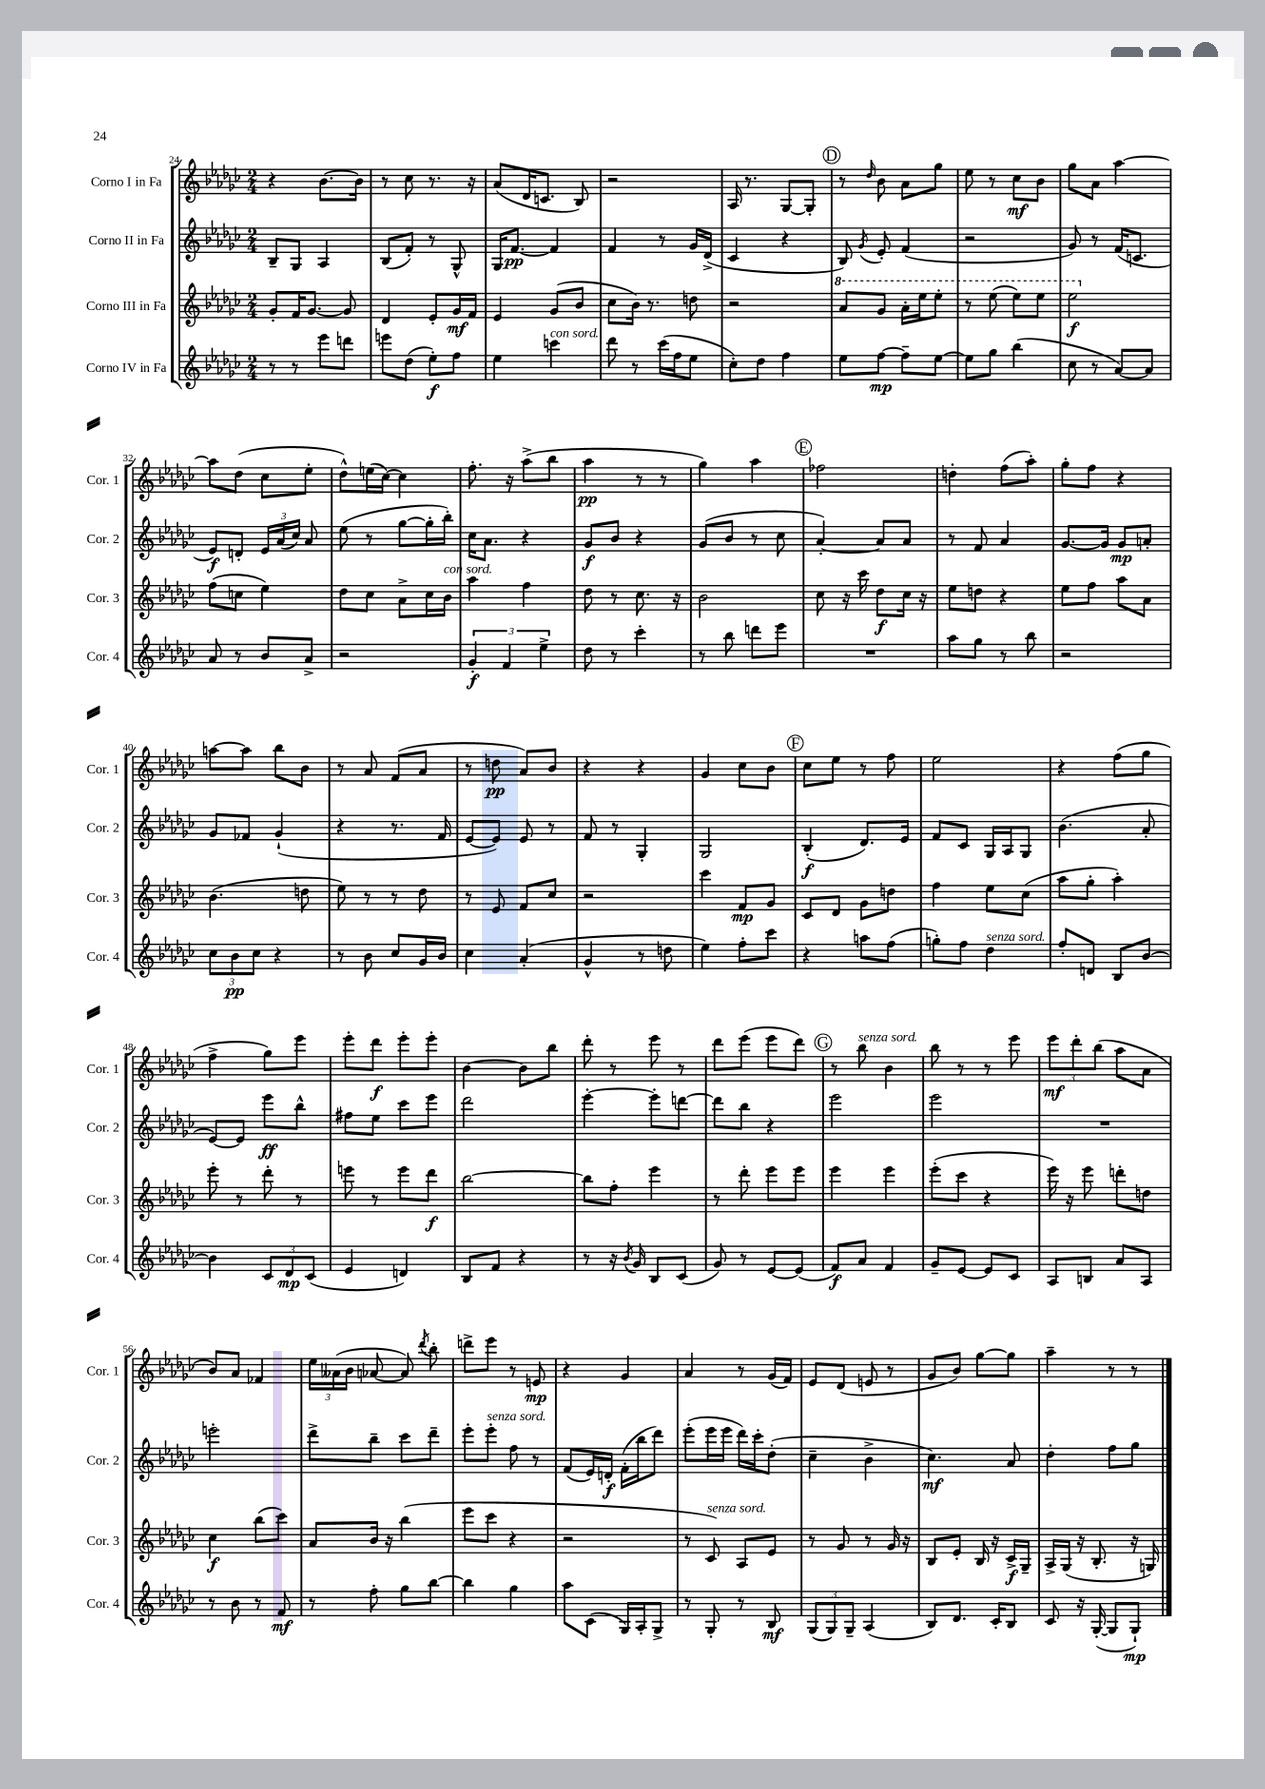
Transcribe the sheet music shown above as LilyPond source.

<<
\new StaffGroup <<
\new Staff = "s0" \with { instrumentName = "Corno I in Fa" shortInstrumentName = "Cor. 1" } {
    \clef treble \key ges \major \numericTimeSignature \time 2/4
    \autoBeamOff r4 bes'8.[~ bes'16] |
    r8 ces''8 r8. r16 |
    aes'8[( des'16 c'8.] bes8) |
    r2 |
    aes16 r8. ges8[~ ges8]-. |
    \mark \markup { \circle "D" } r8 \grace { des''16 } bes'8 aes'8[ ges''8] |
    ees''8 r8 ces''8[\mf bes'8] |
    ges''8[ aes'8] aes''4~ |
    aes''8[ des''8]( ces''8[ ees''8]-. |
    des''8[-^) e''16( ces''16]~) ces''4 |
    f''8.-. r16 aes''8[->( bes''8] |
    aes''4\pp r8 r8 |
    ges''4) aes''4 |
    \mark \markup { \circle "E" } fes''2 |
    d''4-. f''8[( aes''8]-.) |
    ges''8[-. f''8] r4 |
    a''8[~ a''8] bes''8[ bes'8] |
    r8 aes'8 f'8[( aes'8] |
    r8 d''8\pp aes'8[) bes'8] |
    r4 r4 |
    ges'4 ces''8[ bes'8] |
    \mark \markup { \circle "F" } ces''8[ ees''8] r8 f''8 |
    ees''2 |
    r4 f''8[( ges''8] |
    f''4-> ges''8[) ees'''8] |
    ees'''8[-. des'''8]\f ees'''8[-. ees'''8]-. |
    bes'4~ bes'8[ bes''8] |
    des'''8-. r8 ees'''8 r8 |
    des'''8[ ees'''8]( ees'''8[ des'''8]) |
    \mark \markup { \circle "G" } r8 bes''8^\markup { \italic "senza sord." } bes'4 |
    bes''8 r8 r8 ees'''8 |
    \tuplet 3/2 { ees'''8[\mf des'''8-. bes''8]( } aes''8[ aes'8] |
    bes'8[) aes'8] fes'4 |
    \tuplet 3/2 { ees''16[ aeses'16( bes'16] } aes'8~ aes'8) \acciaccatura { des'''8 } bes''8-. |
    d'''8[-> ees'''8] r8 e'8\mp |
    r4 ges'4 |
    aes'4 r8 ges'16[( f'16]) |
    ees'8[ des'8]( e'8 r8 |
    ges'8[ bes'8]) ges''8[~ ges''8] |
    aes''4-- r8 r8 \bar "|." |
}
\new Staff = "s1" \with { instrumentName = "Corno II in Fa" shortInstrumentName = "Cor. 2" } {
    \clef treble \key ges \major \numericTimeSignature \time 2/4
    \autoBeamOff bes8[-- ges8] aes4 |
    bes8[( f'8]-.) r8 ges8-^ |
    ges16[ f'8.]~\pp f'4 |
    f'4 r8 ges'16[ des'16]->( |
    ces'4 r4 |
    \mark \markup { \circle "D" } bes8) \acciaccatura { ges'8 } ees'8-. f'4( |
    r2 |
    ges'8) r8 f'16[( c'8.] |
    ees'8[\f) d'8]-. \tuplet 3/2 { ees'16[ aes'16( ces''16]) } aes'8 |
    ees''8( r8 ges''8[~ ges''16-. bes''16]-.) |
    ces''16[ aes'8.] r4 |
    ges'8[\f bes'8] r4 |
    ges'8[( bes'8] r8 ces''8 |
    \mark \markup { \circle "E" } aes'4~-.) aes'8[ aes'8] |
    r8 f'8 aes'4 |
    ges'8.[~ ges'16] ges'8[\mp a'8]-. |
    ges'8[ fes'8] ges'4-!( |
    r4 r8. f'16 |
    ees'8[~ ees'8]) ees'8 r8 |
    f'8 r8 ges4-. |
    ges2 |
    \mark \markup { \circle "F" } bes4-.\f( des'8.[) ees'16] |
    f'8[ ces'8] ges16[ aes16 ges8] |
    bes'4.( aes'8-. |
    ees'8[~) ees'8] ees'''8[\ff bes''8]-^ |
    fis''8[ ees''8] ces'''8[ ees'''8] |
    des'''2 |
    ees'''4~-. ees'''8[-. d'''8]~ |
    d'''8[ bes''8] r4 |
    \mark \markup { \circle "G" } ees'''2 |
    ees'''2 |
    R2 |
    e'''2-. |
    des'''8[-> bes''8]-- ces'''8[ des'''8]-- |
    ees'''8[-. ees'''8]-.^\markup { \italic "senza sord." } f''8 r8 |
    f'8[( ees'16) d'16]-.\f f'16[-.( bes''16 des'''8]) |
    ees'''8[-.( ees'''16 ees'''16] des'''16[) ces'''16-. des''8]-.( |
    ces''4-- bes'4-> |
    ces''4.\mf) aes'8 |
    des''4-. f''8[ ges''8] \bar "|." |
}
\new Staff = "s2" \with { instrumentName = "Corno III in Fa" shortInstrumentName = "Cor. 3" } {
    \clef treble \key ges \major \numericTimeSignature \time 2/4
    \autoBeamOff ges'8[-. f'16 ges'8.]~ ges'8 |
    des'4 ees'8[-. ges'16\mf f'16] |
    ees'4 ges'8[( bes'8] |
    ces''8[ bes'16]) r8. d''8 |
    r2 |
    \mark \markup { \circle "D" } \ottava #1 aes''8[ ges''8] aes''16[-. ees'''16 ees'''8]-. |
    r8 ees'''8( ees'''8[) ees'''8] |
    ees'''2\f \ottava #0 |
    f''8[( c''8] ees''4) |
    des''8[ ces''8] aes'8[-> ces''16 bes'16]^\markup { \italic "con sord." } |
    aes''4 f''4 |
    des''8 r8 ces''8. r16 |
    bes'2 |
    \mark \markup { \circle "E" } ces''8 r16 ces'''16 des''8[\f ces''16] r16 |
    ees''8[ d''8] r4 |
    ees''8[ f''8] aes''8[ aes'8] |
    bes'4.( d''8 |
    ees''8) r8 r8 des''8 |
    r8 ees'8 f'8[ ces''8] |
    r2 |
    ces'''4 f'8[\mp ges'8] |
    \mark \markup { \circle "F" } ces'8[ des'8] ges'8[ d''8] |
    f''4 ees''8[ ces''8]( |
    aes''8[ ges''8]-. aes''4-.) |
    ees'''8-. r8 des'''8-. r8 |
    e'''8 r8 e'''8[ des'''8]\f |
    bes''2~ |
    bes''8[ f''8]-. ees'''4 |
    r8 des'''8-. ees'''8[ ees'''8] |
    \mark \markup { \circle "G" } ees'''4 ees'''4 |
    ees'''8[-.( ces'''8] r4 |
    ees'''16) r16 ees'''8 d'''8[-. d''8] |
    ces''4\f bes''8[( ces'''8]) |
    aes'8[ bes'16] r16 bes''4( |
    ees'''8[ ces'''8] r4 |
    r2 |
    r8 ces'8^\markup { \italic "senza sord." }) aes8[ ees'8] |
    r8 ges'8 r8 ges'16 r16 |
    bes8[ ees'8]-. bes16 r16 ces'16[->\f ges16]-- |
    aes16[-> ges16]( r16 bes8.-. r16 g16) \bar "|." |
}
\new Staff = "s3" \with { instrumentName = "Corno IV in Fa" shortInstrumentName = "Cor. 4" } {
    \clef treble \key ges \major \numericTimeSignature \time 2/4
    \autoBeamOff r8 r8 ees'''8[ d'''8] |
    e'''8[ des''8]( ees''8[-.\f) f''8] |
    ees''4 c'''4^\markup { \italic "con sord." } |
    des'''8 r8 ces'''16[( f''16 ees''8] |
    ces''8[-.) des''8] f''4 |
    \mark \markup { \circle "D" } ees''8[ f''8]~\mp f''8[-- ees''8]~ |
    ees''8[ ges''8] bes''4( |
    ces''8 r8 aes'8[~) aes'8] |
    aes'8 r8 bes'8[ aes'8]-> |
    r2 |
    \tuplet 3/2 { ges'4-.\f f'4 ees''4-> } |
    des''8 r8 ces'''4-. |
    r8 bes''8 d'''8[ ees'''8] |
    \mark \markup { \circle "E" } R2 |
    aes''8[ ges''8] r8 bes''8 |
    r2 |
    \tuplet 3/2 { ces''8[ bes'8\pp ces''8] } r4 |
    r8 bes'8 ces''8[ ges'16 bes'16] |
    ces''4 aes'4-.( |
    ges'4-^ r8 d''8 |
    ees''4) f''8[-. ces'''8] |
    \mark \markup { \circle "F" } r4 a''8[ f''8]( |
    g''8[-.) f''8] des''4^\markup { \italic "senza sord." } |
    f''8[-. d'8] bes8[ bes'8]~ |
    bes'4 \tuplet 3/2 { ces'8[ des'8\mp ces'8]( } |
    ees'4 d'4) |
    bes8[ f'8] r4 |
    r8 r16 \acciaccatura { bes'8 } ges'16 bes8[ ces'8]( |
    ges'8) r8 ees'8[~ ees'8]( |
    \mark \markup { \circle "G" } f'8[\f) aes'8] f'4 |
    ges'8[-- ees'8]~ ees'8[ ces'8] |
    aes8[ b8] aes'8[ aes8] |
    r8 bes'8 r8 f'8\mf |
    r8 f''8-. ges''8[ bes''8]~ |
    bes''4 ges''4 |
    aes''8[ ces'8]( ges16[) aes16-. ges8]-> |
    r8 ges8-. r8 bes8\mf |
    \tuplet 3/2 { ges8[( ges8) ges8]-- } aes4( |
    bes8[) des'8.] ces'16[-. bes8] |
    ces'8 r16 ges16~-.( ges8[ ges8]-!\mp) \bar "|." |
}
>>
>>
\layout { \context { \Score currentBarNumber = #24 } }
